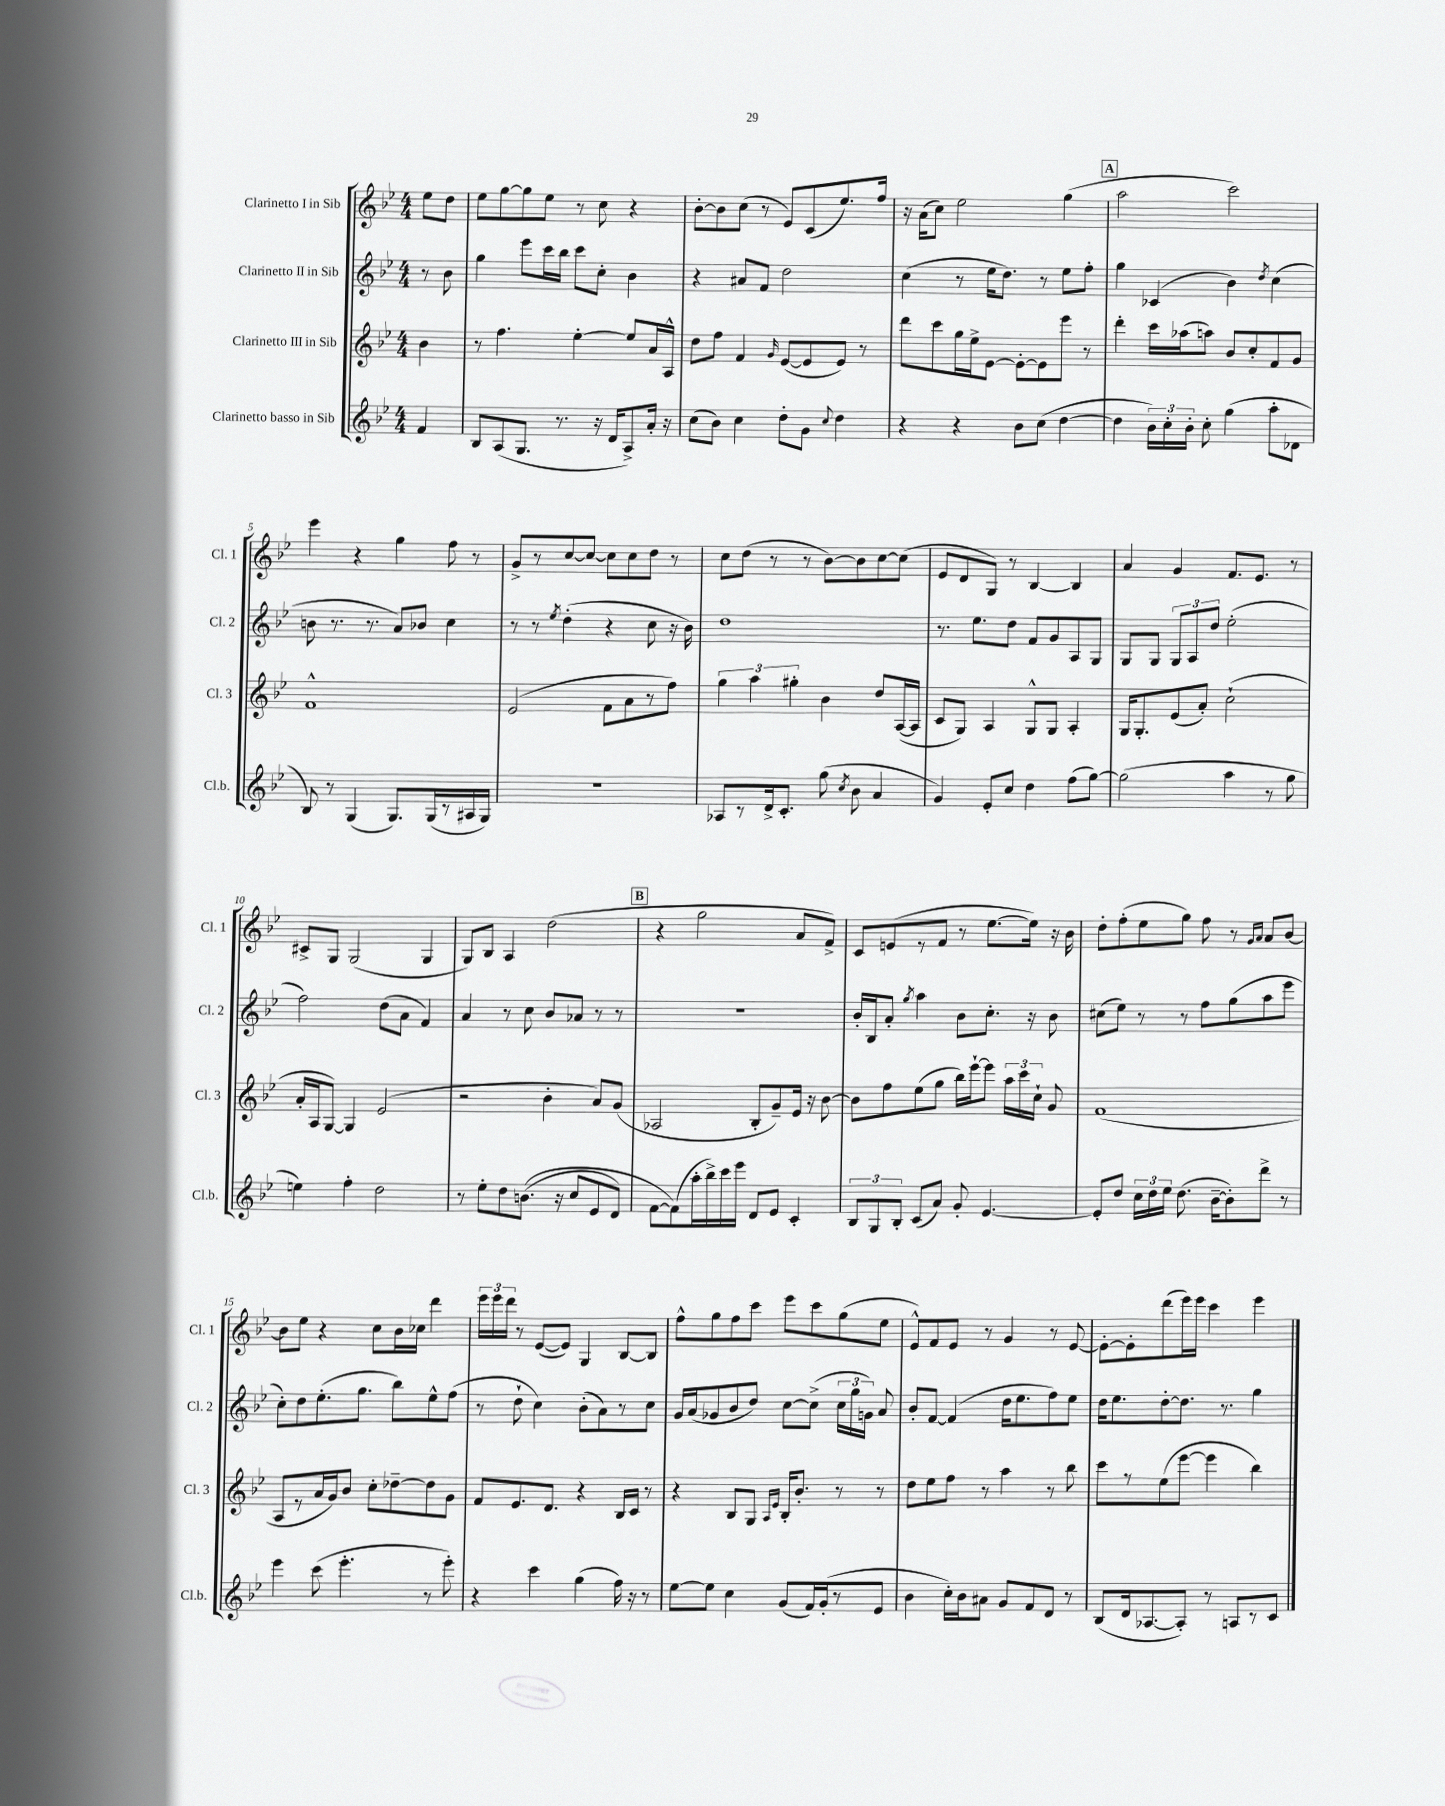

**kern	**kern	**kern	**kern
*staff4	*staff3	*staff2	*staff1
*clefG2	*clefG2	*clefG2	*clefG2
*k[b-e-]	*k[b-e-]	*k[b-e-]	*k[b-e-]
*M4/4	*M4/4	*M4/4	*M4/4
4f/	4b-\	8r	8ee-\L
.	.	8b-\	8dd\J
=	=	=	=
8B-/L	8r	4gg\	8ee-\L
(8A/	4.ff\	.	[8gg\
8.G/J	.	8eee-\L	8gg\]
.	.	16ccc\L	8ee-\J
8.r	.	16bb-\JJ	.
.	[4ee-'\	8ccc\L	8r
16r	.	8cc'\J	8cc\
16d/LK	.	.	.
8A^/)	8ee-/]L	4b-\	4r
16a'/Jk	16a/L	.	.
16r	16A^^/JJ	.	.
=	=	=	=
(8cc\L	8dd\L	4r	[8b-'\L
8b-\J)	8ff\J	.	8b-\]
4cc\	4f/	8a#/L	(8cc\J
.	.	8f/J	8r
.	16qqg/	.	.
8dd'\L	([8e-/L	2dd\	8e-/L)
8g\J	8e-/]	.	(8c/
8qqcc/	.	.	.
4dd\	8e-/J)	.	8.ee-/)
.	8r	.	.
.	.	.	16ff/Jk
=	=	=	=
4r	8ddd\L	(4cc\	16r
.	.	.	(16a\LK
.	8ccc\	.	8cc\J)
4r	16gg\L	8r	2ee-\
.	16ee-^\J	.	.
.	[8e-\J	16ee-\LK	.
.	.	8.dd\J)	.
8b-\L	8e-'\_L	.	.
(8cc\J	8e-\]	8r	.
[4dd\	8eee-\J	8ee-\L	(4gg\
.	8r	8ff'\J	.
=	=	=	=
4dd\]	4ddd'\	4gg\	2aa\
24b-\LL)	16ccc\LL	(4c-/	.
24cc'\	.	.	.
.	(16aa-\J	.	.
24b-'\JJ	.	.	.
8cc'\	8aa\J)	.	.
(4gg\	8b-/L	4b-\)	2ccc\)
.	8cc'/	.	.
.	.	8qdd/	.
8aa'\L	8f/	(4cc\	.
8d-\J	8g/J	.	.
=	=	=	=
8B-/)	1f^^	8b\	4eee-\
8r	.	8.r	.
(4G/	.	.	4r
.	.	8.r	.
8.G/L)	.	8a/L)	4gg\
.	.	8b-/J	.
(16G/L	.	.	.
8r	.	4cc\	8ff\
16A#/	.	.	8r
16G/JJ)	.	.	.
=	=	=	=
1r	(2e-/	8r	8g^/L
.	.	8r	8r
.	.	8qee-/	.
.	.	(4dd'\	[8cc/
.	.	.	8cc/_J
.	8f\L	4r	8cc\]L
.	8a\	.	8cc\
.	8r	8cc\	8dd\J
.	8ff\J)	16r	8r
.	.	16b-\)	.
=	=	=	=
8A-/L	6gg\	1dd	8cc\L
8r	.	.	(8dd\J
.	6aa\	.	.
16d^/k	.	.	8r
8.c'/J	.	.	.
.	6gg#'\	.	.
.	.	.	8r
(8gg\	4b-\	.	[8b-\L)
8qcc/	.	.	.
8b-\	.	.	8b-\]
4a/	8dd/L	.	[8cc\
.	([16A/L	.	(8cc\]J
.	16A/]JJ	.	.
=	=	=	=
4g/)	8c/L	8.r	8e-/L
.	8G/J)	.	8d/
.	.	8.ee-\L	.
8e-'/L	4A/	.	8G/J)
8cc/J	.	8dd\J	8r
4dd\	8G^^/L	8f/L	[4B-/
.	8G/J	8g/	.
(8ff\L	4A'/	8A/	4B-/]
[8gg\J)	.	8G/J	.
=	=	=	=
(2gg\]	16G/LK	8G/L	4a/
.	8.G'/	.	.
.	.	8G/J	.
.	(8e-/	12G/L	4g/
.	.	12A/	.
.	8a'/J)	.	.
.	.	12dd/J	.
4aa\	(2cc`\	(2ee-'\	8.f/L
.	.	.	8.e-/J
8r	.	.	.
8gg\	.	.	8r
=	=	=	=
4ee\)	16a'/LL	2ff\)	8c#^/L
.	16A/J	.	.
.	[8G/J)	.	8G/J
4ff'\	4G/]	.	(2G/
2dd\	(2e-/	(8dd\L	.
.	.	8a\J	.
.	.	4f/)	4G/
=	=	=	=
8r	2r	4a/	8G/L)
8ee-'\L	.	.	8B-/J
8dd\	.	8r	4A/
&((8.b\J	.	8cc\	.
.	4b-'\	8b-/L	(2dd\
16r	.	.	.
8cc/L	.	8a-/J	.
8e-/	8a/L)	8r	.
8d/J)	(8g/J	8r	.
=	=	=	=
[8f\L	2A-/	1r	4r
(8f\]&)	.	.	.
16aa'\L	.	.	2gg\
16bb-^\)	.	.	.
16ccc\	.	.	.
16eee-\JJ	.	.	.
8d/L	8B-'/L	.	.
8e-/J	8g~/)	.	.
4c'/	16e-/Jk	.	8a/L
.	16r	.	.
.	[8b-\	.	8f^/J)
=	=	=	=
12B-/L	8b-\]L	16b-'/LL	8c/L
.	.	16B-/J	.
12G/	.	.	.
.	8ff\	8a'/J	(8e/
12B-'/J	.	.	.
.	.	8qgg/	.
(8c/L	(8ee-\	4aa\	8r
8a/J)	8gg\J	.	8f/J
8g'/	16bb-\LL)	8b-\L	8r
.	[16eee-`\J	.	.
[4.e-/	8eee-\]J	8.cc'\J	[8.ee-\L
.	24aa\LL	.	.
.	24ccc\	.	.
.	.	16r	16ee-\]Jk)
.	24cc`\JJ	.	.
.	8g/	8b-\	16r
.	.	.	16b-\
=	=	=	=
8e-'/]L	(1f	(8cc#\L	8dd'\L
8dd/J	.	8ee-\J)	(8ff'\
24cc\LL	.	8r	8ee-\
24dd\	.	.	.
24ee-\JJ	.	.	.
(8.dd\	.	8r	8gg\J)
.	.	8ff\L	8ff\
[16b-~\LK	.	.	.
8b-'\])	.	(8gg\	8r
.	.	.	16qqg/LL
.	.	.	16qqa/JJ
8ddd^\J	.	8aa\	8a/L
8r	.	8eee-\J	[8b-/J
=	=	=	=
4eee-\	8A/L	8cc'\L)	8b-\]L
.	8r	8dd\	8ee-\J
(8ccc\	16a/L	(8.ee-'\	4r
.	16g/J)	.	.
4.eee-'\	8b-/J	.	.
.	.	8.gg\J	.
.	8cc'\L	.	8cc\L
.	[8dd-~\	8bb-\L)	16b-\L
.	.	.	16cc-\JJ
8r	8dd-\]	8ee-^^\	4ddd\
8eee-'\)	8g\J	(8ff\J	.
=	=	=	=
4r	8f/L	8r	24eee-\LL
.	.	.	24eee-\
.	.	.	24ddd\JJ
.	8.e-/	8dd`\	8r
4ccc\	.	4cc\)	([8e-/L
.	8.d/J	.	.
.	.	.	8e-/]J)
(4gg\	4r	(8b-'\L	4G/
.	.	8a\)	.
16ff\)	16B-/LL	8r	[8B-/L
16r	16c/JJ	.	.
8r	8r	8cc\J	8B-/]J
=	=	=	=
[8ee-\L	4r	16g/LL	8ff^^\L
.	.	(16a/J	.
8ee-\]J	.	8g-/	8gg\
4cc\	8B-/L	8b-/	8ff\
.	8G/J	8dd/J)	8ccc\J
.	16qqA/LL	.	.
.	16qqe-/JJ	.	.
(8g/L	16B-'/LK	[8cc\L	8eee-\L
.	8.b-'/J	.	.
16f/L)	.	(8cc^\]J	8ccc\
(16g'/J	.	.	.
8r	8r	24cc\LL	(8gg\
.	.	24gg\	.
.	.	24g\JJ)	.
8e-/J	8r	8a/	8ee-\J
=	=	=	=
4b-\	8dd\L	8b-'/L	8e-^^/L)
.	8ee-\	[8f/J	8f/
16cc'\LL)	8ff\J	(4f/]	8e-/J
16b-\J	.	.	.
8a#\J	8r	.	8r
8g/L	4aa\	16dd\LK	4g/
.	.	8.ee-\	.
8f/	.	.	.
8d/J	8r	8ff\)	8r
8r	8bb-\	8ee-\J	[8e-/
=	=	=	=
(8B-/L	8ccc\L	16dd\LK	8e-'\_L
.	.	8.ee-\	.
16d/k	8r	.	8e-'\]
[8.A-/	.	.	.
.	(8ee-\	[8dd'\	(8ddd\
8A-'/]J)	[8eee-\J	8.dd\]J	16eee-\L)
.	.	.	16eee-\JJ
8r	4eee-\]	.	4ccc\
.	.	8.r	.
8A/L	.	.	.
8r	4bb-\)	4gg\	4eee-\
8c/J	.	.	.
==	==	==	==
*-	*-	*-	*-
